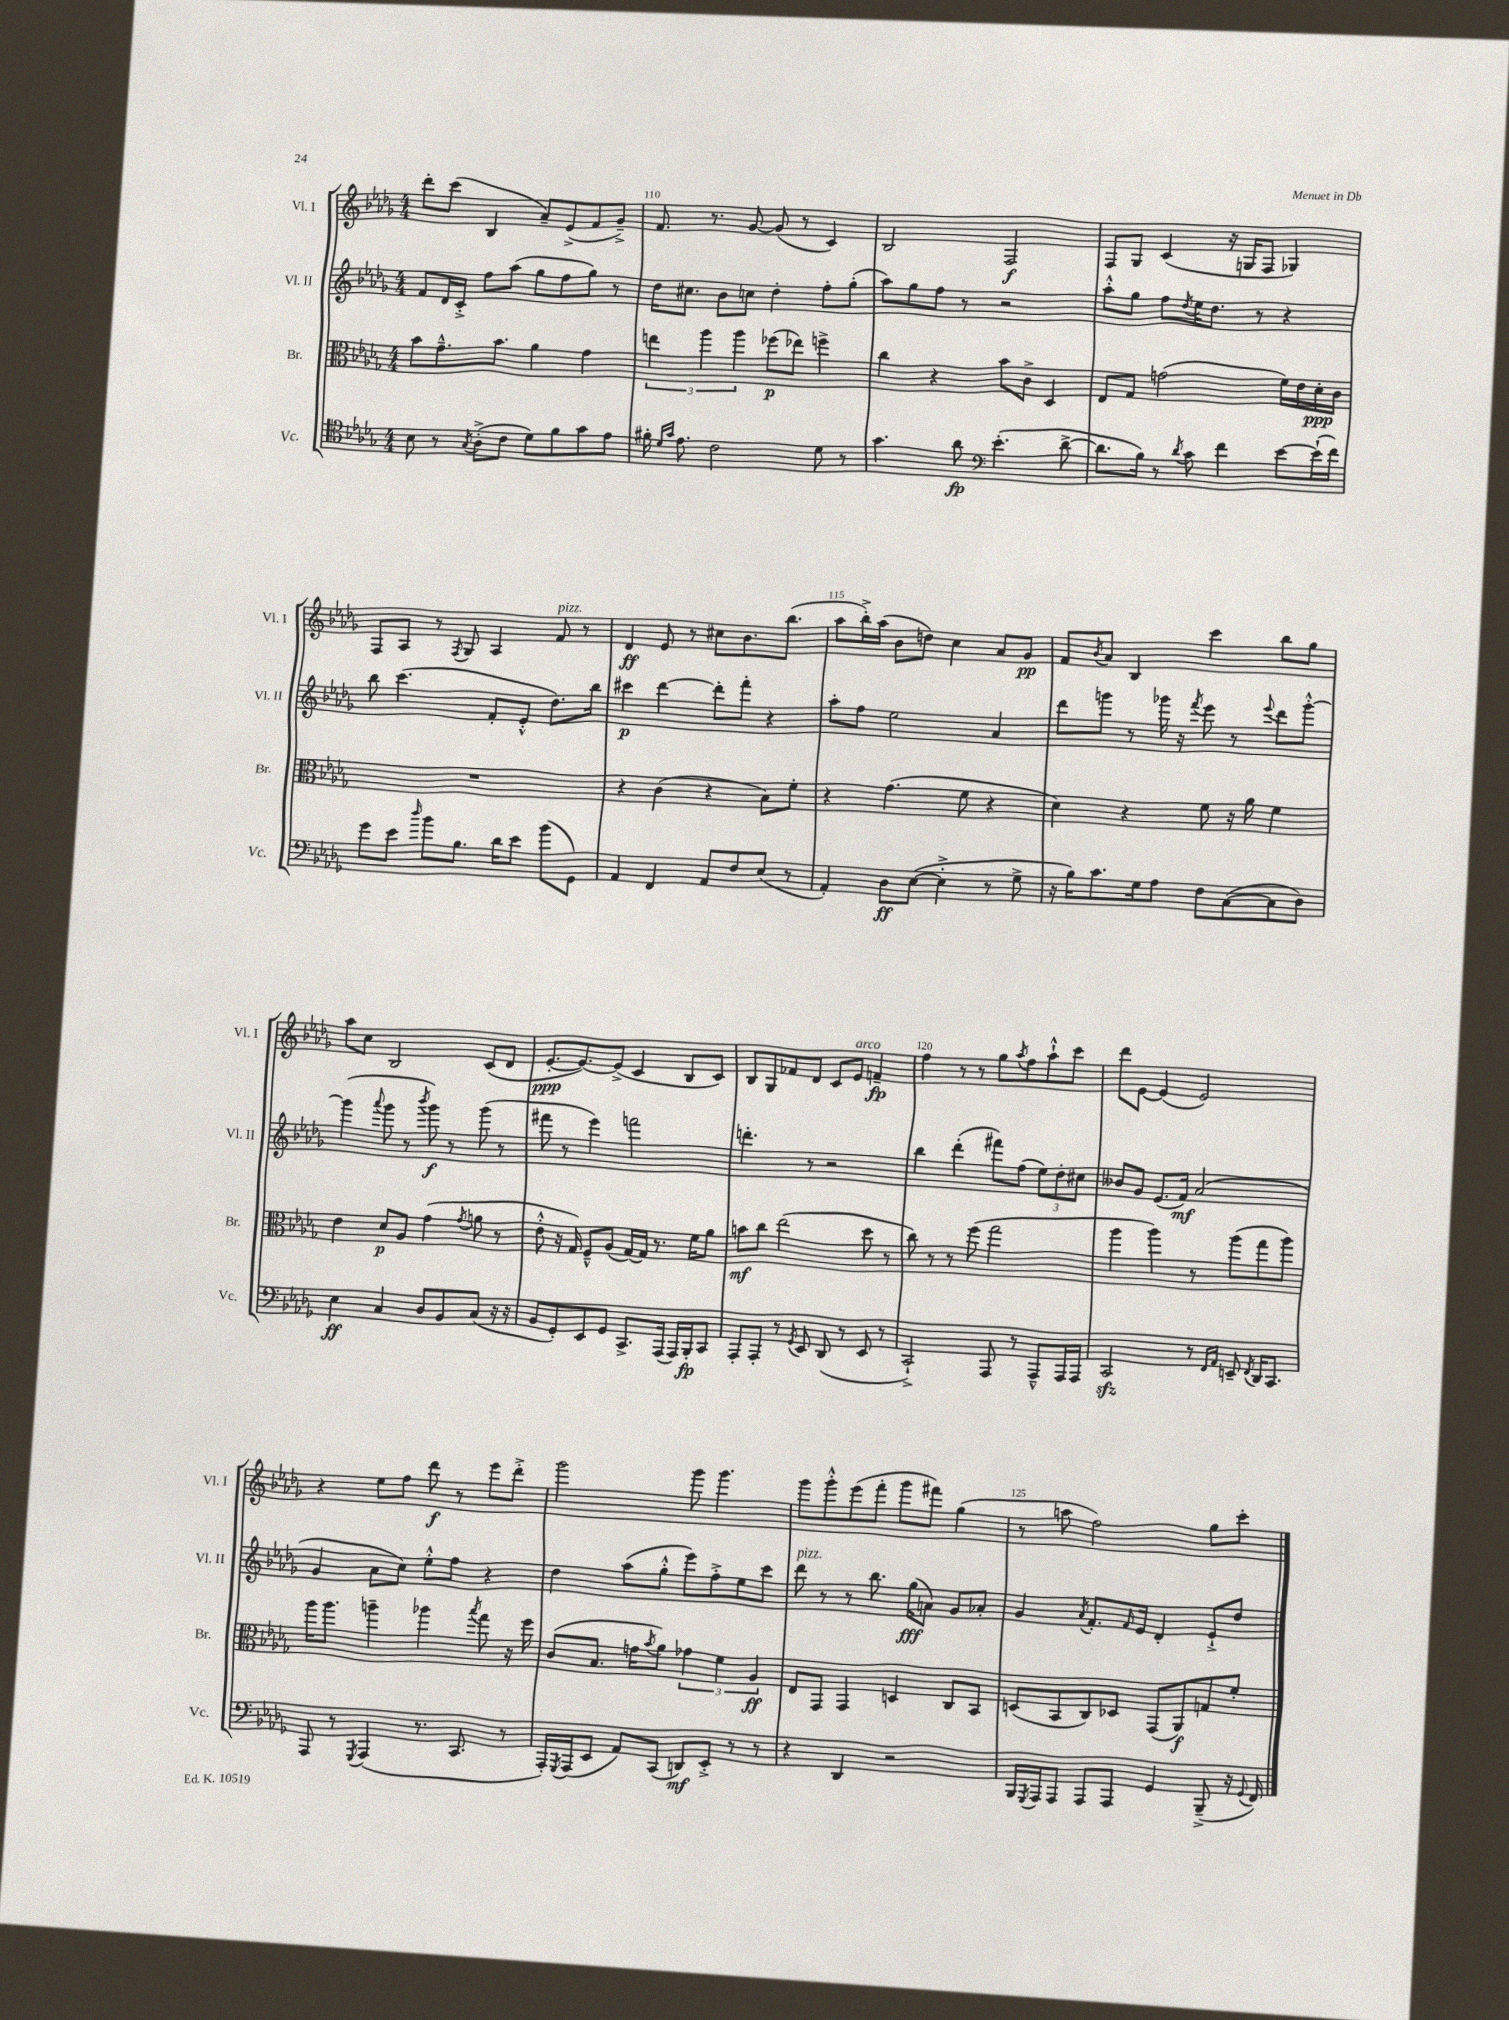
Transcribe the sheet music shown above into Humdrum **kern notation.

**kern	**dynam	**kern	**dynam	**kern	**dynam	**kern	**dynam
*part4	*part4	*part3	*part3	*part2	*part2	*part1	*part1
*staff4	*staff4	*staff3	*staff3	*staff2	*staff2	*staff1	*staff1
*I"Vc.	*	*I"Br.	*	*I"Vl. II	*	*I"Vl. I	*
*I'Vc.	*	*I'Br.	*	*I'Vl. II	*	*I'Vl. I	*
*clefC4	*	*clefC3	*	*clefG2	*	*clefG2	*
*k[b-e-a-d-g-]	*	*k[b-e-a-d-g-]	*	*k[b-e-a-d-g-]	*	*k[b-e-a-d-g-]	*
*M4/4	*	*M4/4	*	*M4/4	*	*M4/4	*
=109	=109	=109	=109	=109	=109	=109	=109
8B-\	.	8b-\L	.	8f/L	.	8ddd-'\L	.
8r	.	8.g-~^^\	.	16d-/L	.	(8ccc\J	.
.	.	.	.	16c'^/JJ	.	.	.
8qG-/	.	.	.	.	.	.	.
(8A-'^\L	.	.	.	8ff\L	.	4B-/	.
.	.	8.b-\J	.	.	.	.	.
8c\J	.	.	.	(8aa-\J	.	.	.
8d-\L)	.	4a-\	.	8gg-\L	.	8a-~/L)	.
8f\	.	.	.	8ff\	.	(8e-^/	.
8g-\	.	4g-\	.	8gg-\J)	.	8f/	.
8e-\J	.	.	.	8r	.	8g-~^/J)	.
=110	=110	=110	=110	=110	=110	=110	=110
16f#X'\	.	6een\	.	16dd-\KL	.	8.f/	.
16qqd-/LL	.	.	.	.	.	.	.
16qqg-/JJ	.	.	.	.	.	.	.
8.e-\	.	.	.	8.cc#X\J	.	.	.
.	.	6aa-\	.	.	.	.	.
.	.	.	.	.	.	8.r	.
2c\	.	.	.	8b-\L	.	.	.
.	.	6aa-\	.	.	.	.	.
.	.	.	.	8ccn\J	.	[8g-/	.
.	.	(8ff-X\L	p	4dd-'\	.	(8g-/]	.
.	.	8ee-X\J)	.	.	.	8r	.
8d-\	.	4ffn^\	.	8ff'\L	.	4c/)	.
8r	.	.	.	(8gg-'\J	.	.	.
=111	=111	=111	=111	=111	=111	=111	=111
4.g-\	.	4cc\	.	8aa-\L)	.	2B-/	.
.	.	.	.	8gg-\	.	.	.
.	.	4r	.	8ff\J	.	.	.
8a-\	fp	.	.	8r	.	.	.
*clefF4	*	*	*	*	*	*	*
(4.e-'\	.	8b-\L	.	2r	.	2F/	f
.	.	8c^\J	.	.	.	.	.
.	.	4D-/	.	.	.	.	.
[8d-^\	.	.	.	.	.	.	.
=112	=112	=112	=112	=112	=112	=112	=112
8.d-\L]	.	8E-/L	.	8aa-'^^\L	.	8F/L	.
.	.	8G-/J	.	8gg-\J	.	8G-/J	.
16B-\Jk)	.	.	.	.	.	.	.
8r	.	(2gn\	.	8ff\L	.	(4c/	.
8qd-/	.	.	.	8qdd-/	.	.	.
8c\	.	.	.	16ee-\K	.	.	.
.	.	.	.	8.dd-\J	.	.	.
4f\	.	.	.	.	.	16r	.
.	.	.	.	.	.	16Gn/KL	.
.	.	.	.	8r	.	8F/J	.
[8e-\L	.	16f\LL)	.	4r	.	4G-X/)	.
.	.	16e-\	.	.	.	.	.
(16e-`\L]	.	16d-'\	ppp	.	.	.	.
16f\JJ)	.	16c\JJ	.	.	.	.	.
!!LO:LB:g=z
=113	=113	=113	=113	=113	=113	=113	=113
8g-\L	.	1r	.	8bb-\	.	8F/L	.
8e-\J	.	.	.	(4.ccc\	.	8A-/J	.
16qqdd-/	.	.	.	.	.	.	.
8b-\L	.	.	.	.	.	8r	.
.	.	.	.	.	.	8qF/	.
8.B-\J	.	.	.	.	.	8G-/	.
.	.	.	.	8f'/L	.	4A-/	.
16d-\KL	.	.	.	.	.	.	.
8e-\J	.	.	.	8e-'^^/J	.	.	.
!	!	!	!	!	!	!LO:TX:a:i:t=pizz.	!
(8b-\L	.	.	.	8.dd-\L)	.	8f/	.
8GG-\J)	.	.	.	.	.	8r	.
.	.	.	.	16bb-\Jk	.	.	.
=114	=114	=114	=114	=114	=114	=114	=114
4AA-/	.	4r	.	4ccc#X\	p	4d-/	ff
4FF/	.	(4c\	.	[4ddd-\	.	8e-/	.
.	.	.	.	.	.	8r	.
8AA-/L	.	4r	.	8ddd-'\L]	.	8cc#X\L	.
8F/	.	.	.	8fff'\J	.	8.b-\	.
(8E-/J	.	8B-\L)	.	4r	.	.	.
.	.	.	.	.	.	(8.bb-\J	.
8r	.	8f'\J	.	.	.	.	.
=115	=115	=115	=115	=115	=115	=115	=115
4AA-'/)	.	4r	.	8aa-'\L	.	8aa-\L	.
.	.	.	.	8ff\J	.	16bb-'^\L)	.
.	.	.	.	.	.	(16aa-\JJ	.
8D-\L	ff	(4.g-\	.	2ee-\	.	8b-\L	.
([8E-\J	.	.	.	.	.	8ddn\J)	.
4E-'^\]	.	.	.	.	.	4cc\	.
.	.	8f\	.	.	.	.	.
8r	.	4r	.	4a-/	.	8a-/L	.
8G-^\	.	.	.	.	.	8g-/J	pp
=116	=116	=116	=116	=116	=116	=116	=116
16r	.	4d-\)	.	8ddd-\L	.	8f/L	.
16B-\KL)	.	.	.	.	.	.	.
.	.	.	.	.	.	8qb-/	.
8.c\	.	.	.	8gggn\J	.	8a-/J	.
.	.	4r	.	8r	.	4B-/	.
16G-\k	.	.	.	.	.	.	.
8A-\J	.	.	.	16ggg-X\	.	.	.
.	.	.	.	16r	.	.	.
.	.	.	.	8qfff/	.	.	.
8F\L	.	8f\	.	8eee-\	.	4ccc\	.
([8C\	.	16r	.	8r	.	.	.
.	.	16a-\	.	.	.	.	.
.	.	.	.	8qqeee-/	.	.	.
8C\]	.	4f\	.	8ddd-\L	.	8bb-\L	.
8D-\J)	.	.	.	[8ggg-'^^\J	.	8gg-\J	.
!!LO:LB:g=z
=117	=117	=117	=117	=117	=117	=117	=117
4E-\	ff	4e-\	.	(4ggg-\]	.	8aa-\L	.
.	.	.	.	.	.	8cc\J	.
.	.	.	.	8qqaaa-/	.	.	.
4C/	.	8d-/L	p	8ggg-\	.	2B-/	.
.	.	8A-/J	.	8r	.	.	.
.	.	.	.	8qbbb-/	.	.	.
8D-/L	.	(4g-\	.	8ggg-\)	f	.	.
8BB-/	.	.	.	8r	.	.	.
.	.	8qg-/	.	.	.	.	.
(8C/J	.	8an\	.	(8ggg-\	.	(8c/L	.
16r	.	8r	.	8r	.	8d-/J	.
16r	.	.	.	.	.	.	.
=118	=118	=118	=118	=118	=118	=118	=118
8BB-/L	.	8e-'^^\	.	8fff#X\	.	[8.e-'/L	ppp
8GG-'/)	.	16r	.	8r	.	.	.
.	.	16G-/)	.	.	.	8.e-/_)	.
8EE-/	.	8F~^^/L	.	4eee-\)	.	.	.
8GG-/J	.	(8A-/J	.	.	.	(8e-^/J]	.
8.CC^/L	.	[16G-/LL)	.	2fffn\	.	4c/	.
.	.	16G-/JJ]	.	.	.	.	.
.	.	8.r	.	.	.	.	.
(16AAA-/Jk	.	.	.	.	.	.	.
16AAA-/LL)	.	.	.	.	.	8B-/L	.
16BBB-'/J	fp	16f\KL	.	.	.	.	.
8CC/J	.	8a-\J	.	.	.	8c/J)	.
=119	=119	=119	=119	=119	=119	=119	=119
8AAA-'/L	.	8bn\L	mf	4.dddn'\	.	8B-/L	.
8AAA-'/J	.	8cc\J	.	.	.	8G-/	.
8r	.	(2ee-\	.	.	.	8f-X/	.
8qGG-/	.	.	.	.	.	.	.
8EE-/	.	.	.	8r	.	8d-/J	.
(8DD-/	.	.	.	2r	.	8c/L	.
!	!	!	!	!	!	!LO:TX:a:i:t=arco	!
8r	.	.	.	.	.	8e-/J	.
8EE-/	.	8dd-\	.	.	.	4fn~/	fp
8r	.	8r	.	.	.	.	.
=120	=120	=120	=120	=120	=120	=120	=120
2CC`^/)	.	8cc\)	.	4bb-\	.	4ff\	.
.	.	8r	.	.	.	.	.
.	.	8r	.	(4ddd-'\	.	8r	.
.	.	(8ff\	.	.	.	8r	.
8AAA-/	.	2gg-\	.	8fff#X\L)	.	8gg-\L	.
.	.	.	.	.	.	8qaa-/	.
8r	.	.	.	(8ff\J	.	8ff\	.
8AAA-~^^/L	.	.	.	12ee-\L)	.	8aa-`^^\	.
.	.	.	.	12dd-'\	.	.	.
16AAA-/L	.	.	.	.	.	8ccc\J	.
.	.	.	.	12cc#X\J	.	.	.
16AAA-/JJ	.	.	.	.	.	.	.
=121	=121	=121	=121	=121	=121	=121	=121
2CCzz/	.	4aa-\	.	8b--X/L	.	8ddd-\L	.
.	.	.	.	8g-/J	.	[8e-\J	.
.	.	4aa-\)	.	(8.e-/L	.	(4e-/]	.
.	.	.	.	16f/Jk)	mf	.	.
8r	.	8r	.	(2a-/	.	2e-/)	.
16qqFF/LL	.	.	.	.	.	.	.
16qqAA-/JJ	.	.	.	.	.	.	.
8EEn~/	.	(8aa-\L	.	.	.	.	.
8qFF/	.	.	.	.	.	.	.
16DD-/KL	.	8gg-\	.	.	.	.	.
8.CC/J	.	.	.	.	.	.	.
.	.	8aa-\J)	.	.	.	.	.
!!LO:LB:g=z
=122	=122	=122	=122	=122	=122	=122	=122
8AAA-/	.	16aa-\KL	.	4g-/	.	4r	.
.	.	8.aa-\J	.	.	.	.	.
8r	.	.	.	.	.	.	.
8qGGG-/	.	.	.	.	.	.	.
(4AAA-/	.	4aan~\	.	8a-\L	.	8ee-\L	.
.	.	.	.	8cc\J)	.	8ff\J	.
8.r	.	4aa-X\	.	8ee-'^^\L	.	8ddd-\	f
.	.	.	.	8ff\J	.	8r	.
8.CC/	.	.	.	.	.	.	.
.	.	8qbb-/	.	.	.	.	.
.	.	8gg-\	.	4r	.	8eee-\L	.
8r	.	16r	.	.	.	8ddd-'^\J	.
.	.	16ff\	.	.	.	.	.
=123	=123	=123	=123	=123	=123	=123	=123
16AAA-'/LL)	.	(8c/L	.	4dd-\	.	2ggg-\	.
8qGGG-/	.	.	.	.	.	.	.
(16AAA-/J	.	.	.	.	.	.	.
8EE-/J	.	8.B-/J	.	.	.	.	.
8AA-/L)	.	.	.	(8aa-\L	.	.	.
.	.	16gn\KL	.	.	.	.	.
.	.	8qb-/	.	.	.	.	.
(8CC/J	.	8a-\J)	.	8gg-'^^\J	.	.	.
8DDn/L)	mf	6g-X\	.	8eee-\L)	.	8ggg-\	.
8EE-'^/J	.	.	.	8ff'^\	.	4.ggg-\	.
.	.	6f\	.	.	.	.	.
8r	.	.	.	8ee-\	.	.	.
.	.	6A-/	ff	.	.	.	.
8r	.	.	.	8ccc\J	.	.	.
=124	=124	=124	=124	=124	=124	=124	=124
!	!	!	!	!LO:TX:a:i:t=pizz.	!	!	!
4r	.	8E-/L	.	8ddd-\	.	8ggg-\L	.
.	.	8GG-/J	.	8r	.	8ggg-'^^\	.
4DD-/	.	4GG-/	.	8r	.	(8eee-\	.
.	.	.	.	8.bb-\	.	8fff'\J	.
2r	.	4Dn/	.	.	.	8ggg-\L	.
.	.	.	.	(16gg-\KL	fff	.	.
.	.	.	.	8an\J)	.	8fff#X\J)	.
.	.	8C/L	.	8g-/L	.	(4gg-\	.
.	.	8BB-/J	.	8a-X'/J	.	.	.
=125	=125	=125	=125	=125	=125	=125	=125
16BBB-/LL	.	(8Dn/L	.	4g-/	.	8r	.
8qGGG-/	.	.	.	.	.	.	.
16AAA-/J	.	.	.	.	.	.	.
8AAA-/J	.	8BB-/	.	.	.	8aan\	.
.	.	.	.	8qa-/	.	.	.
8AAA-/L	.	8C/)	.	8.f'/L	.	2ff\)	.
8AAA-/J	.	8D-X/J	.	.	.	.	.
.	.	.	.	16qqf/	.	.	.
.	.	.	.	16e-/Jk	.	.	.
4GG-/	.	(8GG-/L	.	4d-'/	.	.	.
.	.	8AA-/)	f	.	.	.	.
(8BBB-~^/	.	8Gn/	.	8e-`^/L	.	8gg-\L	.
16r	.	8f'/J	.	8dd-/J	.	8ccc'\J	.
8qqGG-/	.	.	.	.	.	.	.
16FF/)	.	.	.	.	.	.	.
==	==	==	==	==	==	==	==
*-	*-	*-	*-	*-	*-	*-	*-
